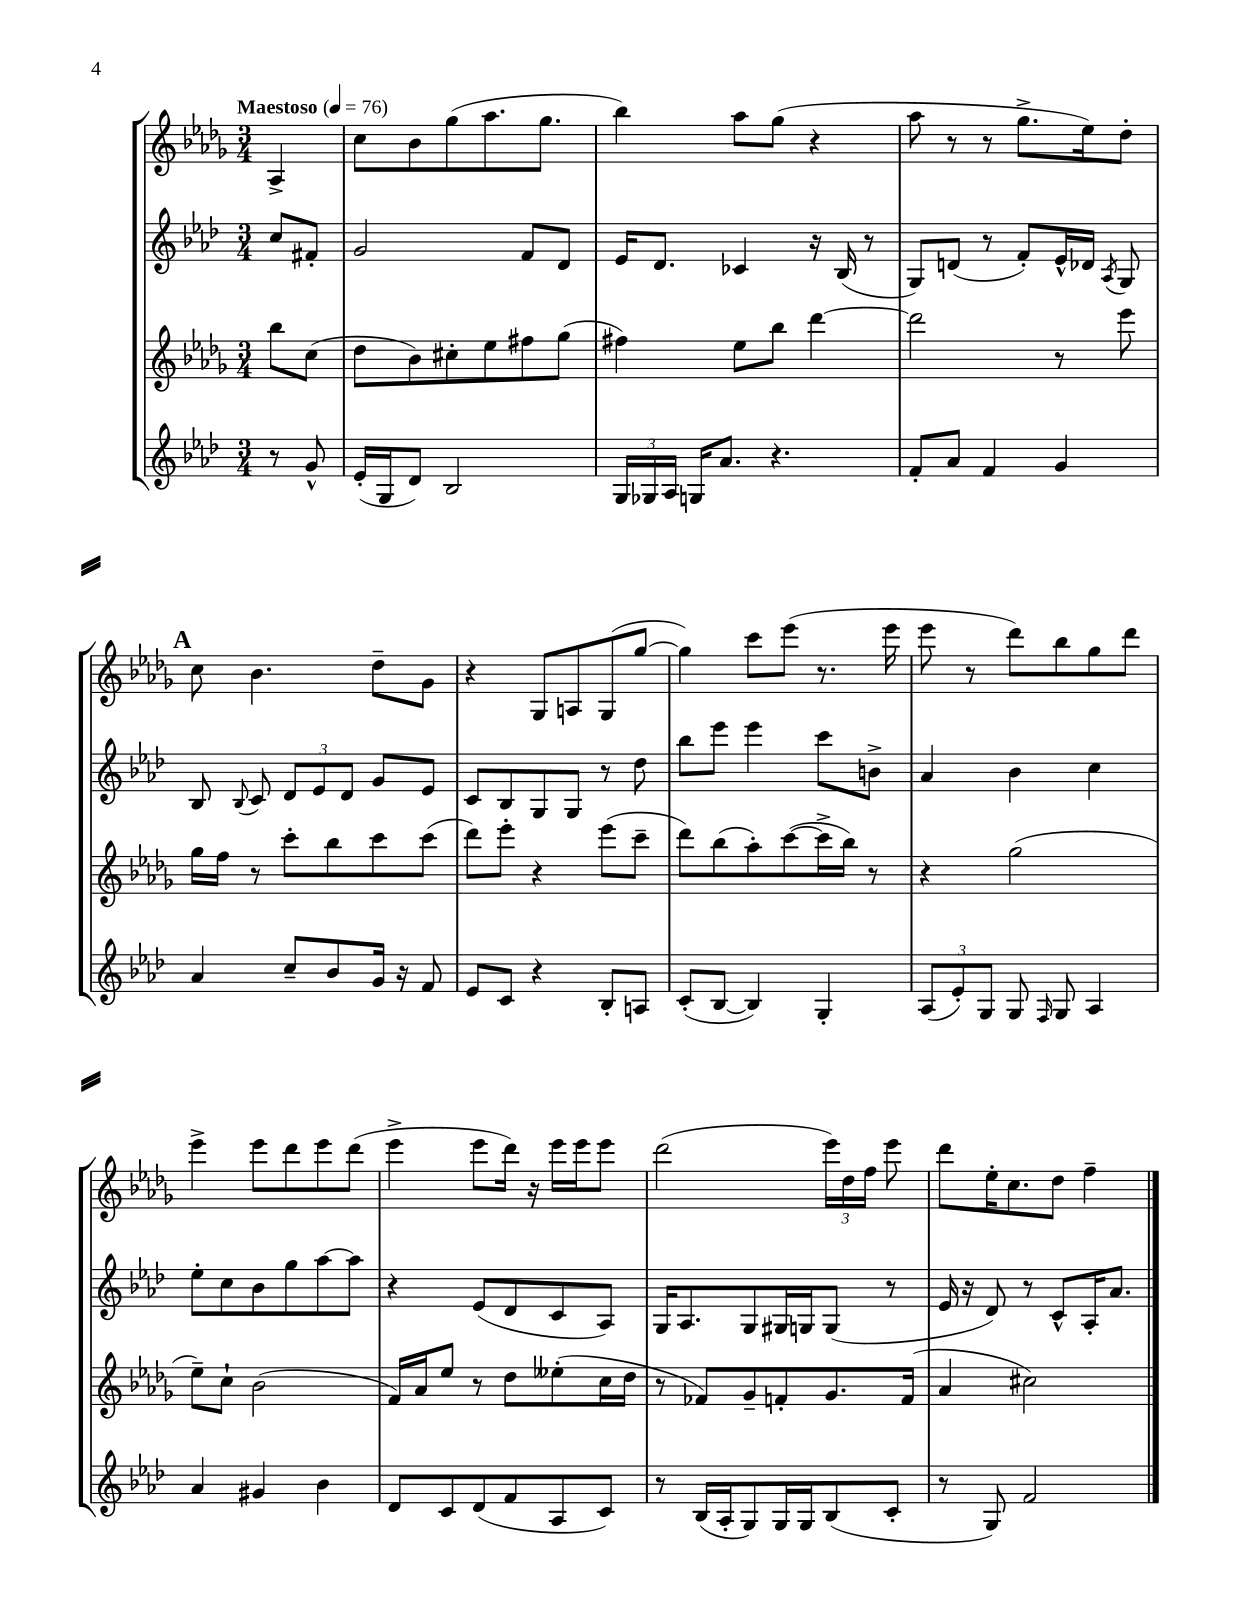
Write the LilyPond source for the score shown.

<<
\new StaffGroup <<
\new Staff = "s0" {
    \clef treble \key des \major \numericTimeSignature \time 3/4 \partial 4 \tempo "Maestoso" 4 = 76
    \autoBeamOff aes4-> |
    c''8[ bes'8 ges''8( aes''8. ges''8.] |
    bes''4) aes''8[ ges''8]( r4 |
    aes''8 r8 r8 ges''8.[-> ees''16) des''8]-. |
    \mark \markup { \bold "A" } c''8 bes'4. des''8[-- ges'8] |
    r4 ges8[ a8 ges8( ges''8]~ |
    ges''4) c'''8[ ees'''8]( r8. ees'''16 |
    ees'''8 r8 des'''8[) bes''8 ges''8 des'''8] |
    ees'''4-> ees'''8[ des'''8 ees'''8 des'''8]( |
    ees'''4-> ees'''8[ des'''16]) r16 ees'''16[ ees'''16 ees'''8] |
    des'''2( \tuplet 3/2 { ees'''16[) des''16 f''16] } ees'''8 |
    des'''8[ ees''16-. c''8. des''8] f''4-- \bar "|." |
}
\new Staff = "s1" {
    \clef treble \key aes \major \numericTimeSignature \time 3/4 \partial 4
    \autoBeamOff c''8[ fis'8]-. |
    g'2 f'8[ des'8] |
    ees'16[ des'8.] ces'4 r16 bes16( r8 |
    g8[) d'8]( r8 f'8[-.) ees'16-^ des'16] \acciaccatura { aes8 } g8 |
    \mark \markup { \bold "A" } bes8 \appoggiatura { bes8 } c'8 \tuplet 3/2 { des'8[ ees'8 des'8] } g'8[ ees'8] |
    c'8[ bes8 g8 g8] r8 des''8 |
    bes''8[ ees'''8] ees'''4 c'''8[ b'8]-> |
    aes'4 bes'4 c''4 |
    ees''8[-. c''8 bes'8 g''8 aes''8~ aes''8] |
    r4 ees'8[( des'8 c'8 aes8]) |
    g16[ aes8. g8 gis16 g16 g8]( r8 |
    ees'16 r16 des'8) r8 c'8[-^ aes16-. aes'8.] \bar "|." |
}
\new Staff = "s2" {
    \clef treble \key des \major \numericTimeSignature \time 3/4 \partial 4
    \autoBeamOff bes''8[ c''8]( |
    des''8[ bes'8) cis''8-. ees''8 fis''8 ges''8]( |
    fis''4) ees''8[ bes''8] des'''4~ |
    des'''2 r8 ees'''8 |
    \mark \markup { \bold "A" } ges''16[ f''16] r8 c'''8[-. bes''8 c'''8 c'''8]( |
    des'''8[) ees'''8]-. r4 ees'''8[( c'''8]-- |
    des'''8[) bes''8( aes''8-.) c'''8~( c'''16-> bes''16]) r8 |
    r4 ges''2( |
    ees''8[--) c''8]-! bes'2( |
    f'16[) aes'16 ees''8] r8 des''8[ eeses''8-.( c''16 des''16] |
    r8 fes'8[) ges'8-- f'8-. ges'8. f'16]( |
    aes'4 cis''2) \bar "|." |
}
\new Staff = "s3" {
    \clef treble \key aes \major \numericTimeSignature \time 3/4 \partial 4
    \autoBeamOff r8 g'8-^ |
    ees'16[-.( g16 des'8]) bes2 |
    \tuplet 3/2 { g16[ ges16 aes16] } g16[ aes'8.] r4. |
    f'8[-. aes'8] f'4 g'4 |
    \mark \markup { \bold "A" } aes'4 c''8[-- bes'8 g'16] r16 f'8 |
    ees'8[ c'8] r4 bes8[-. a8] |
    c'8[-.( bes8]~ bes4) g4-. |
    \tuplet 3/2 { aes8[( ees'8-.) g8] } g8 \grace { f16 } g8 aes4 |
    aes'4 gis'4 bes'4 |
    des'8[ c'8 des'8( f'8 aes8 c'8]) |
    r8 bes16[( aes16-. g8) g16 g16 bes8( c'8]-. |
    r8 g8) f'2 \bar "|." |
}
>>
>>
\layout { \context { \Score \remove "Bar_number_engraver" } }
